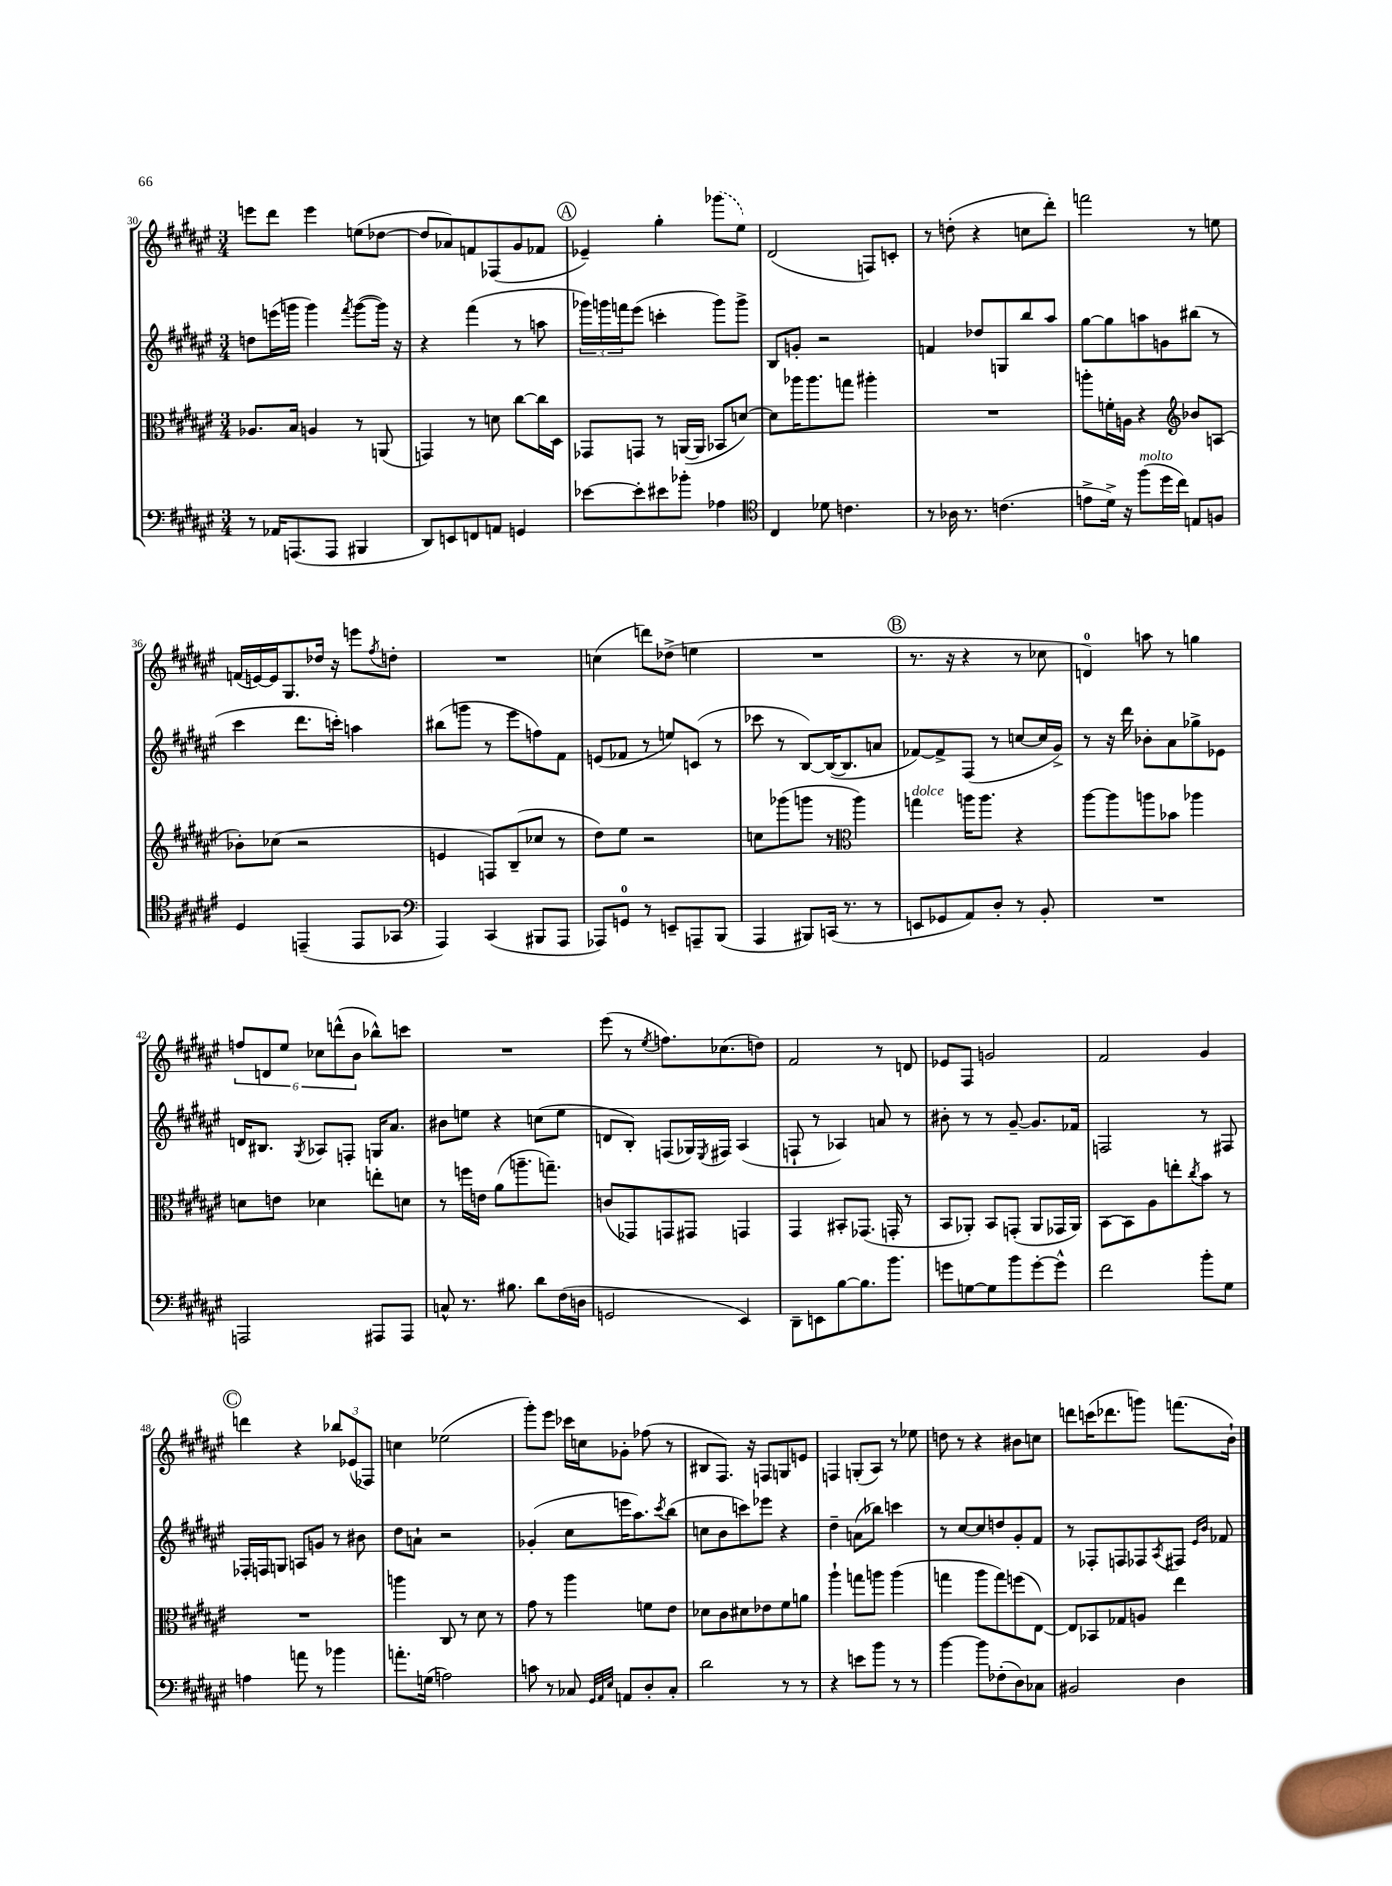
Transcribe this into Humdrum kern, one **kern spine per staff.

**kern	**kern	**kern	**kern
*staff4	*staff3	*staff2	*staff1
*clefF4	*clefC3	*clefG2	*clefG2
*k[f#c#g#d#a#e#]	*k[f#c#g#d#a#e#]	*k[f#c#g#d#a#e#]	*k[f#c#g#d#a#e#]
*M3/4	*M3/4	*M3/4	*M3/4
8r	8.A-	8dd	8eee
16AA-	.	(16eee	8ddd#
(8.AAA	16B	16ggg	.
.	4A	4ggg)	4eee
8AAA	.	.	.
.	.	8qfff#	.
4BBB#	8r	([8ggg	(8ee
.	(8AA	16ggg])	[8dd-
.	.	16r	.
=	=	=	=
8DD#)	4GG)	4r	8dd-]
8EE	.	.	8a-)
8FF	8r	(4fff#	8f
8AA	8d	.	(8F-
4GG	[8cc#	8r	8g#
.	16cc#]	8aa	8f-
.	16D#	.	.
=	=	=	=
[8e-	8GG-	24ggg-)	4e-~)
.	.	24ggg	.
.	.	24fff	.
8e-']	8GG	(8eee#	.
8e#	8r	4ccc'	4gg#'
8b-'	([16AA	.	.
.	16AA]	.	.
4A-	8BB-	8ggg)	(8ggg-
.	[8d)	8ggg^	8ee#)
=	=	=	=
*clefC4	*	*	*
4C#	8d]	8B	(2d#
.	16aa-	8g'	.
.	8.aa-	.	.
8d-	.	2r	.
4.c	8gg	.	.
.	4aa#'	.	8F)
.	.	.	8c'
=	=	=	=
8r	2.r	4f	8r
16A-	.	.	(8dd'
8.r	.	.	.
.	.	8dd-	4r
(4.c	.	8G	.
.	.	8bb	8cc
.	.	8aa#	8ddd#')
=	=	=	=
8e^	8aa'	[8gg#	2fff
16d#^)	16f'	8gg#]	.
16r	16A	.	.
(8ff#	4r	8aa	.
16dd#	.	8g	.
16cc#)	.	.	.
*	*clefG2	*	*
8E	8b-	(8bb#	8r
8F	(8A	8r	8ee
=	=	=	=
4D#	8b-')	4ccc#	(16f
.	.	.	[16e)
.	(8cc-	.	16e]
.	.	.	8.G#
(4EE~	2r	8.ddd#	.
.	.	.	16dd-
.	.	16ccc')	16r
8EE	.	4aa	8eee
.	.	.	8qff#
8GG-	.	.	8dd'
=	=	=	=
*clefF4	*	*	*
4AAA#)	4e	(8bb#	2.r
.	.	8ggg	.
(4CC#	8F)	8r	.
.	(8B~	8eee#	.
8BBB#	8cc-	8ff)	.
8AAA#	8r	8f#	.
=	=	=	=
8AAA-)	8dd#)	(8e	(4cc
8GG	8ee#	8f-	.
8r	2r	8r	8ddd)
8EE~	.	8ee)	(8dd-^
8AAA~	.	(8c	4ee
(8BBB	.	8r	.
=	=	=	=
4AAA#	8cc	8ccc-	2.r
.	(8ggg-	8r	.
8BBB#)	8ggg	[8B)	.
(16CC	8r	(16B_	.
8.r	.	8.B]	.
*	*clefC3	*	*
.	4aa#)	.	.
8r	.	8a	.
=	=	=	=
8EE	4gg	[8f-)	8.r
8GG-	.	8f-^]	.
.	.	.	16r
8AA#)	16aa	(8F#	4r
.	8.aa	.	.
8D#'	.	8r	.
8r	4r	[8cc	8r
8BB'	.	16cc]	8cc-
.	.	16g#^)	.
=	=	=	=
2.r	[8aa#	8r	4d)
.	8aa#]	16r	.
.	.	16ddd#	.
.	8aa	8b-'	8aa
.	8b-	8a#	8r
.	4aa-	8gg-^	4gg
.	.	8e-	.
=	=	=	=
2AAA	8d	16d	12ff
.	.	8.B#	.
.	.	.	12d
.	8e	.	.
.	.	.	12ee#
.	.	8qG#	.
.	4d-	8A-	12cc-
.	.	.	(12ddd^^
.	.	8F'	.
.	.	.	12b
8AAA#	8ee'	16G	8bb-^^)
.	.	8.a#	.
8AAA#	8d	.	8ccc
=	=	=	=
8C^^	8r	8b#	2.r
8.r	16ff	8ee	.
.	16e	.	.
.	(8a#	4r	.
8.B#	.	.	.
.	8.aa~	.	.
8d#	.	(8cc	.
.	8.gg~)	.	.
(16F#	.	8ee	.
16D	.	.	.
=	=	=	=
2GG	(8c	8d	(8eee#
.	8GG-)	8B')	8r
.	.	.	8qee#
.	8GG	(8F	8.ff)
.	8GG#	16G-)	.
.	.	8qE#	.
.	.	16F#	(8.cc-
4EE#)	4GG	(4A#	.
.	.	.	8dd)
=	=	=	=
8DD#~	4GG#	8F`	2f#
8EE	.	8r	.
[8B	8BB#'	4A-)	.
8.B]	(8.GG-	.	.
.	.	8a	8r
8.b	16GG'	.	.
.	8r	8r	8d
=	=	=	=
8g	8BB	8b#'	8e-
[8G	8AA-')	8r	8F#
8G]	8BB	8r	2g
8b	(8GG'	[8g#~	.
[8g'	8AA-	8.g#]	.
8g^^]	16GG-	.	.
.	16AA-)	16f-	.
=	=	=	=
2f#	[8BB	2F	2f#
.	8BB]	.	.
.	8A#	.	.
.	8ee'	.	.
.	8qcc#	.	.
8b'	8b	8r	4g#
8G#	8r	8F#	.
=	=	=	=
4A	2.r	16F-'	4ddd
.	.	16F	.
.	.	8G	.
8a	.	8A	4r
8r	.	8g	.
4b-	.	8r	12bb-
.	.	.	(12e-
.	.	8b#	.
.	.	.	12F-)
=	=	=	=
8.a'	4aa	8dd#	4cc
.	.	8a`	.
(16G	.	.	.
2A)	8C#	2r	(2ee-
.	8r	.	.
.	8d#	.	.
.	8r	.	.
=	=	=	=
8c	8g#	(4g-'	8ggg#')
8r	8r	.	8eee#
8C-	4aa#	8cc#	16ccc-
.	.	.	16cc
32qqGG#	.	.	.
32qqAA#	.	.	.
32qqE#	.	.	.
8AA	.	16eee	8g-'
.	.	8.aa#)	.
8D#'	8f	.	(8ff-
.	.	8qccc#	.
8C-'	8e#	(8bb	8r
=	=	=	=
2d#	8d-	8cc	8B#
.	8c#	8b	8.F#)
.	8d#	8ccc)	.
.	.	.	16r
.	8e-	8eee-	8F
8r	8f#	4r	8G
8r	8a	.	8e
=	=	=	=
4r	4aa#`	4dd#~	4F
8e	8gg	(8a	(8G'
8b	8aa	8bb-)	8A#)
8r	(4aa	4ccc	8r
8r	.	.	8ee-
=	=	=	=
[4b	4gg	8r	8dd
.	.	[8cc#	8r
8b]	8aa#	8cc#]	4r
(8F-'	8gg)	8dd	.
8D#)	(8ff	8g#'	8b#
8C-	[8E#)	8f#	8cc
=	=	=	=
2BB#	8E#]	8r	8ddd
.	8BB-	8F-'	(16ccc
.	.	.	8.ddd-
.	8G-	8F	.
.	8A	8F-	8ggg)
.	.	8qA#	.
4D#	4ee#	8F#	(8.fff
.	.	16qqe#	.
.	.	16qqb	.
.	.	8f-	.
.	.	.	16b`)
==	==	==	==
*-	*-	*-	*-
